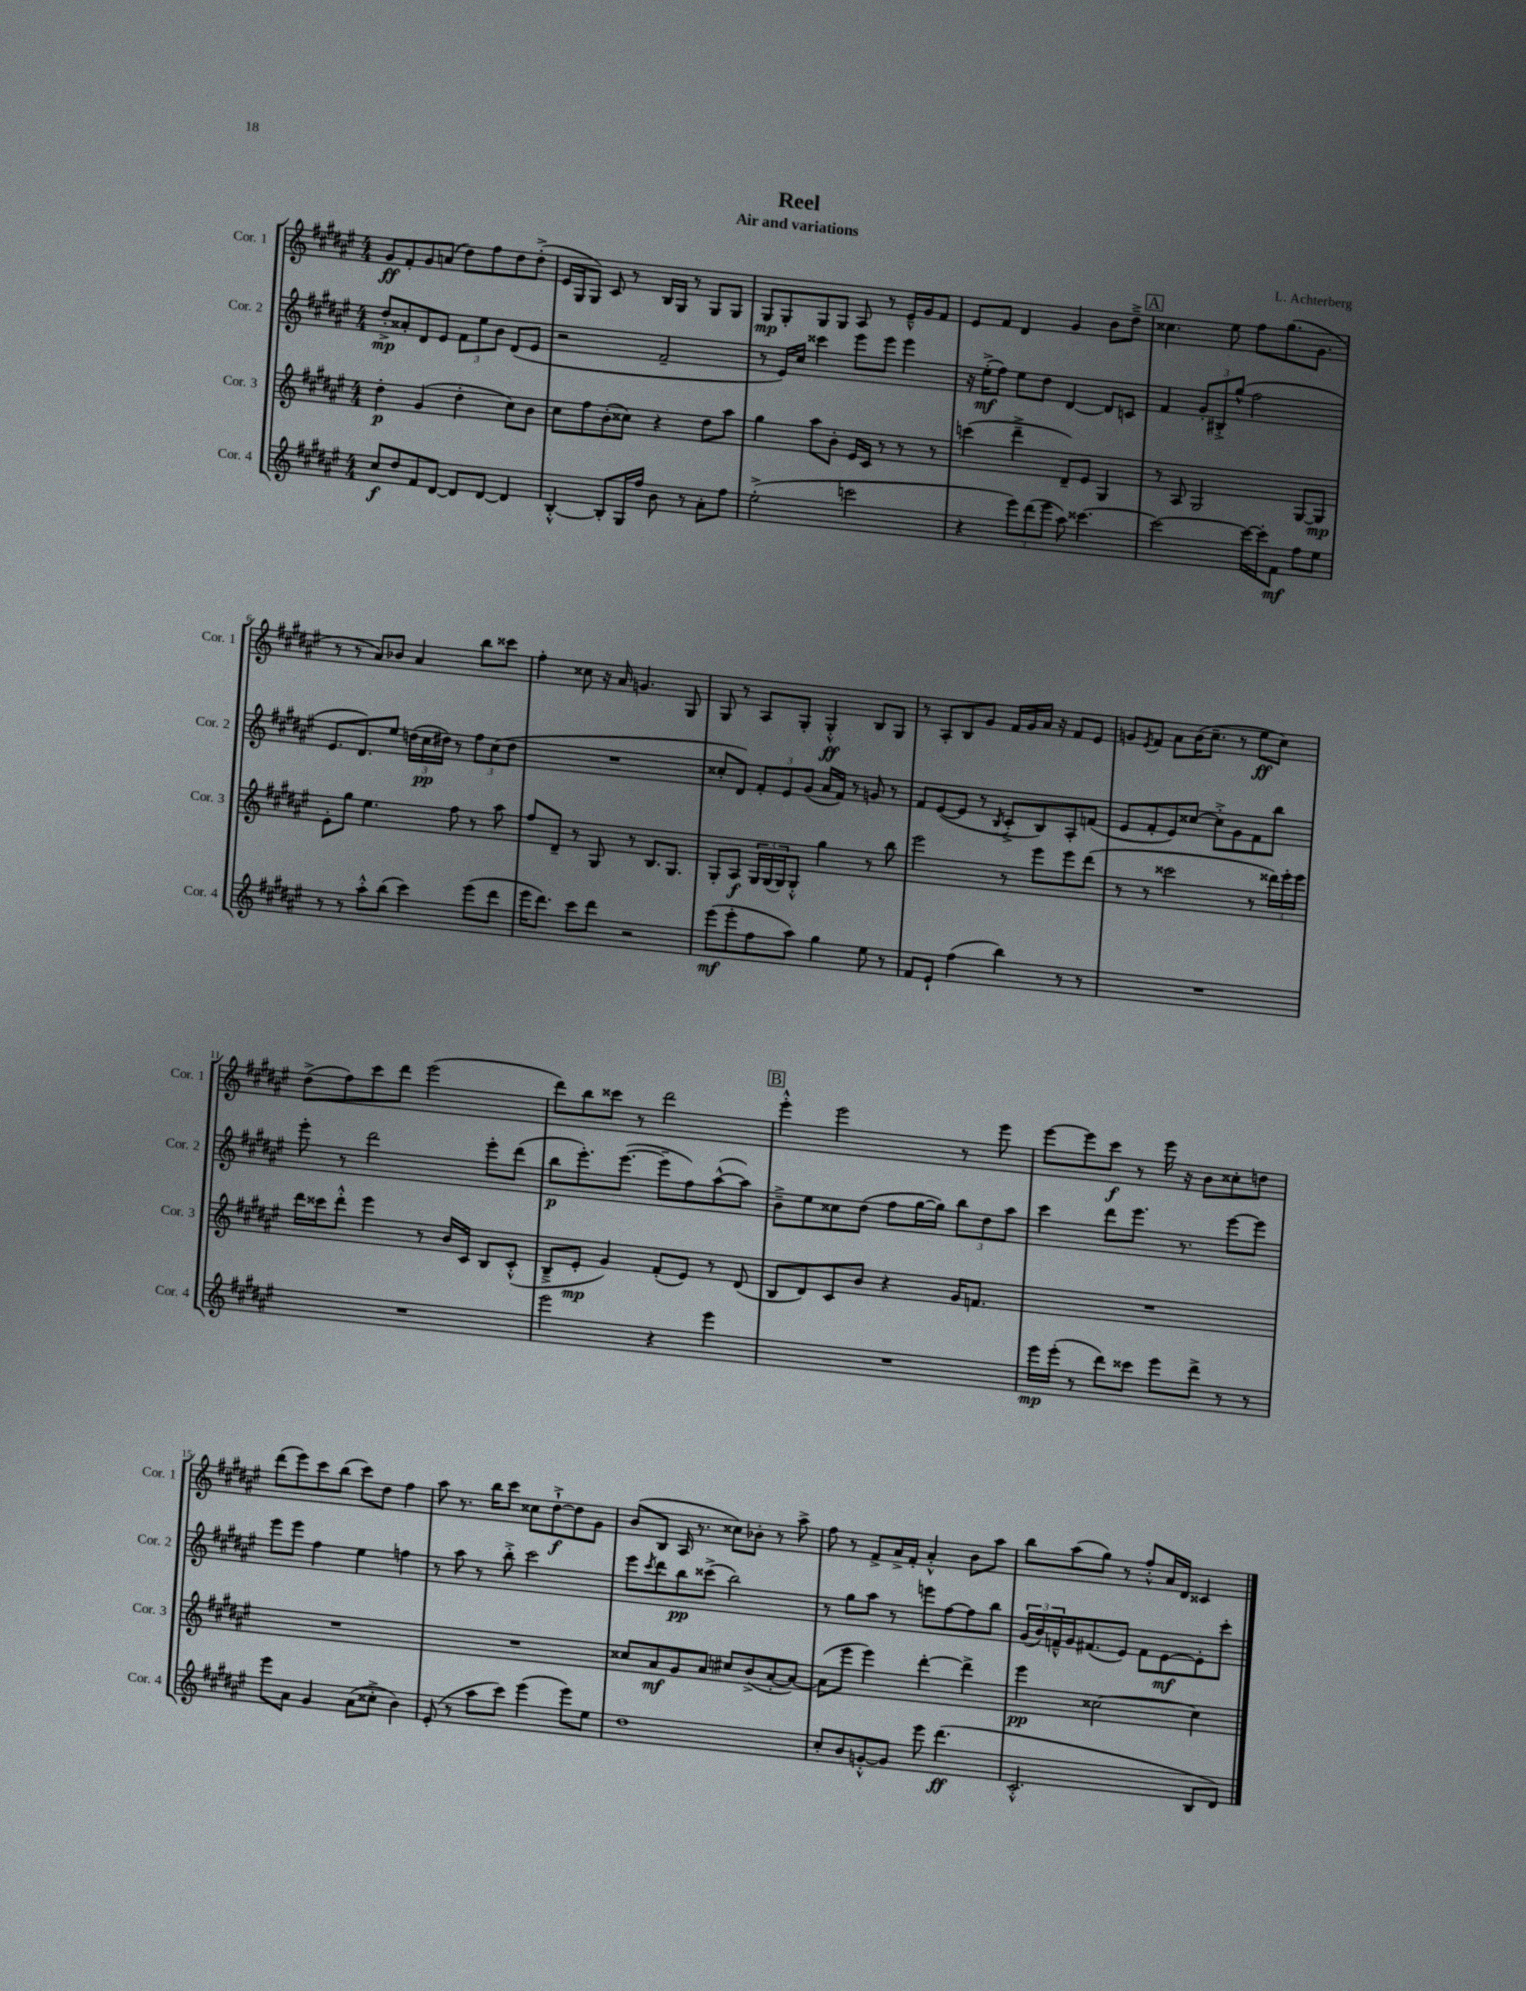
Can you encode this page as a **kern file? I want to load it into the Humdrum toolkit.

**kern	**kern	**kern	**kern
*staff4	*staff3	*staff2	*staff1
*clefG2	*clefG2	*clefG2	*clefG2
*k[f#c#g#d#a#e#]	*k[f#c#g#d#a#e#]	*k[f#c#g#d#a#e#]	*k[f#c#g#d#a#e#]
*M4/4	*M4/4	*M4/4	*M4/4
8cc#	4dd#'	8dd#'^	8g#
8dd#	.	8a##'	8f#'
8f#	(4g#	8d#	8g#
[8d#	.	8e#	(8a
8d#]	4dd#'	12f#	8dd#)
.	.	12ee#	.
[8d#	.	.	8ff#
.	.	12b	.
4d#]	8cc#)	(8d#	8dd#
.	8b	8e#	(8dd#'^
=	=	=	=
[4B'^^	8cc#	2r	16e#
.	.	.	16G#
.	8ff#	.	8G#)
8B']	(8b'	.	8c#
16G#	8cc##)	.	8r
16ff#	.	.	.
8b	4r	2f#~	16B
.	.	.	16G#
8r	.	.	8r
8a#'	8dd#	.	8G#
8ff#	8aa#	.	8G#
=	=	=	=
(2ee#'^	4gg#	8r	8G#
.	.	16e#)	8G#'
.	.	16cc#	.
.	8aa#	4ccc##	8G#
.	8b'	.	8G#
2ccc	16e#	8eee#	8A#
.	16c#	.	.
.	8r	8eee#	8r
.	8r	4eee#	16e#~^^
.	.	.	16g#
.	8r	.	8f#
=	=	=	=
4r	(4ccc	16r	8e#
.	.	(16ee#'^	.
.	.	8ff#)	8f#
12eee#)	4ddd#~^	8ee#	4d#
(12ddd#	.	.	.
.	.	8dd#	.
12eee#	.	.	.
8aa#)	8d#~)	[4d#	4g#
[4.ccc##	8e#	.	.
.	4G#	8d#]	8b
.	.	8c	8dd#~^
=	=	=	=
2ccc##_	8r	4f#	4.cc##
.	8A#	.	.
.	2G#	12g#'	.
.	.	12B#'^	.
.	.	.	8ee#
.	.	(12gg#^^	.
16ccc##_	.	2ff#	8ff#
16ccc##']	.	.	.
8f#	.	.	(8.gg#
8ff#	[8G#	.	.
.	.	.	8.g#
8ee#	8G#]	.	.
=	=	=	=
8r	8e#'	8.e#	8r
8r	8gg#	.	8r
.	.	8.d#)	.
8aa#'^^	4.ee#	.	8a#)
(8bb	.	8ee#	8b-
4ccc#)	.	(24dd	4a#
.	.	24cc#	.
.	.	24dd#)	.
.	8ff#	8r	.
(8eee#	8r	12ff#	8bb
.	.	(12cc#	.
8ddd#	8aa#	.	8ccc##
.	.	12dd#	.
=	=	=	=
16eee#	8ff#	1r	4ff#'
8.ddd#)	.	.	.
.	8d#~	.	.
8ccc#	8r	.	8cc##
8ddd#	8G#	.	16r
.	.	.	16a#
2r	8r	.	4.g
.	8.B	.	.
.	8.G#	.	.
.	.	.	8G#
=	=	=	=
(8eee#	8G#'	8cc##'	8G#
8eee#'	8A#	8d#)	8r
8ff#	24G#	12f#'	8A#
.	(24G#	.	.
.	24G#)	12e#	.
8aa#)	8G#'^^	.	8G#'
.	.	(12g#	.
4gg#	4gg#	16a#	4G#'^^
.	.	16f#)	.
.	.	8r	.
8ee#	8r	8g	8B
8r	8bb	8r	8G#
=	=	=	=
8f#	2eee#	8f#	8r
8e#`	.	([8e#	8A#'
(4ff#	.	8e#]	8B
.	.	8r	8g#
.	.	8qB	.
4bb)	8r	8c#'^	16f#
.	.	.	16g#
.	8eee#	8B)	16a#
.	.	.	16r
8r	8eee#	8A#'	8f#
8r	(8ddd#	(8f	8e#
=	=	=	=
1r	8r	8e#	8g
.	.	.	8qe#
.	8r	8f#'	8f#
.	2ccc##	8e#)	8a#
.	.	[8cc##	(16b
.	.	.	8.cc#~
.	.	8cc##'^]	.
.	.	8g#	8r
.	8r	8f#	8ee#
.	24ddd##)	8bb	8cc#)
.	24eee#'	.	.
.	24eee#	.	.
=	=	=	=
1r	16ddd#	8eee#'	(8dd#^
.	16ccc##	.	.
.	8ddd#'^^	8r	8ff#)
.	4eee#	2ddd#	8ccc#
.	.	.	8ddd#
.	8r	.	(2eee#
.	16b	.	.
.	16c#	.	.
.	8B	8eee#'	.
.	(8c#'^^	(8ddd#	.
=	=	=	=
2eee#	8B~^	8bb	8ddd#)
.	8e#'	8.eee#')	8bb
.	4g#)	.	8ccc##
.	.	([8.eee#	.
.	.	.	8r
4r	(8f#'	8eee#~]	2ddd#
.	8e#)	8ff#)	.
4eee#	8r	([8aa#^^	.
.	(8d#	8aa#])	.
=	=	=	=
1r	8B	8b~^	4eee#'^^
.	8d#)	8ee#	.
.	8c#	8cc##	2eee#
.	8b	(8dd#	.
.	4r	8ff#	.
.	.	[16gg#	.
.	.	16gg#])	.
.	16g#	12bb	8r
.	8.f	.	.
.	.	12dd#	.
.	.	.	8eee#
.	.	12aa#	.
=	=	=	=
16eee#	1r	4ccc#	[8eee#
(16eee#'	.	.	.
8r	.	.	8eee#]
8ddd#)	.	8ddd#	8ccc#
8ccc##	.	8.eee#	8r
8eee#	.	.	16eee#
.	.	8.r	16r
8ddd#^	.	.	8b
8r	.	[8eee#	8cc##'
8r	.	8eee#]	8dd
=	=	=	=
8eee#	1r	8eee#	(8ddd#
8a#	.	8eee#	8eee#)
4g#	.	4ff#	8ccc#
.	.	.	(8bb
(8a#	.	4ee#	8ccc#)
8cc##'^	.	.	8dd#
4b)	.	4ff	4ff#
=	=	=	=
(8e#'	1r	8r	8aa#
8r	.	8aa#	8.r
8aa#	.	8r	.
.	.	.	16bb
8ccc#)	.	8bb'^	8ccc#
(4eee#	.	2ccc#	8cc##
.	.	.	[8dd#`^
8eee#)	.	.	8dd#]
8ee#	.	.	8g#
=	=	=	=
1dd#	8cc##	8eee#	(8b
.	.	8qccc#	.
.	8a#	8ddd#	8B
.	8g#	8bb	16A#
.	.	.	8.r
.	8a#	(8ccc##^	.
.	8cc#	2bb)	8cc##)
.	(8b^	.	8b-'
.	[8a#'	.	8r
.	8a#_)	.	8aa#^
=	=	=	=
8cc#'	(8a#]	8r	8ff#
8b	8eee#	8gg#	8r
[8g'^^	4eee#)	8aa#	8f#^
8g]	.	8r	16a#^
.	.	.	16f#'
8eee#	[4ddd#'	8eee	4a#'^^
(4.ddd#	.	[8ff#	.
.	4ddd#^]	8ff#]	8b
.	.	8bb	8aa#
=	=	=	=
2.c#'^^	4eee#	(24g#	8bb
.	.	24b)	.
.	.	24f~^^	.
.	.	16g#	(8aa#
.	.	(8.f#	.
.	[2cc##	.	8gg#)
.	.	8e#)	8r
.	.	8f#	8ff#'^^
.	.	[8e#	16a#
.	.	.	16d#
8B	4cc##]	8e#']	4c##
8d#)	.	8ccc#'	.
==	==	==	==
*-	*-	*-	*-
